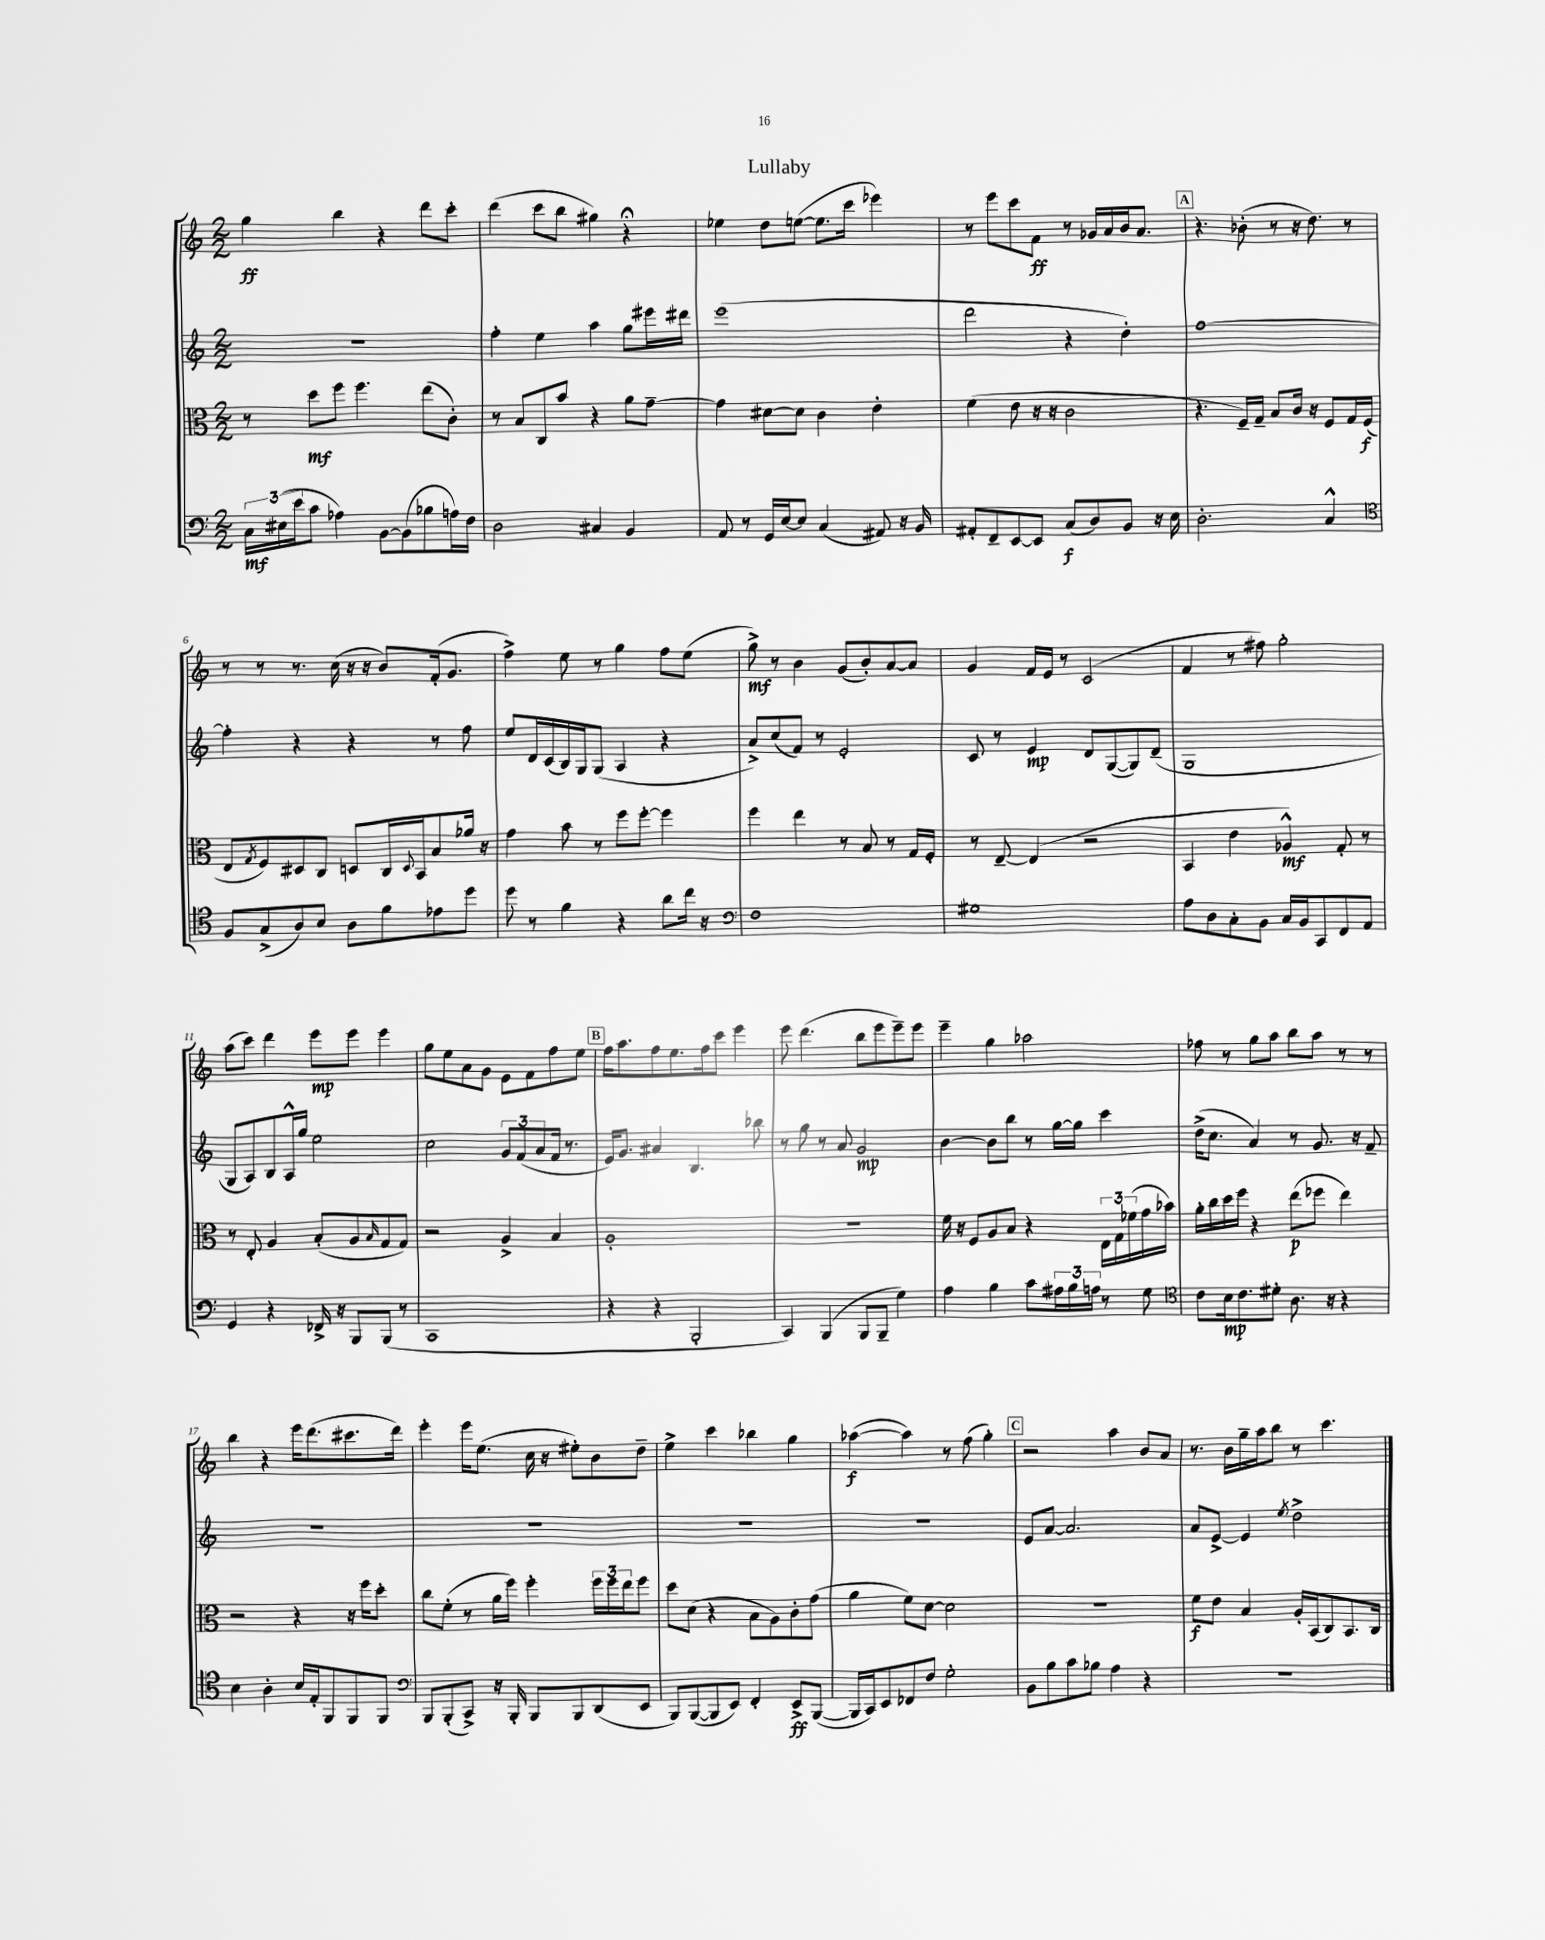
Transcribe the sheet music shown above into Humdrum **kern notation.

**kern	**dynam	**kern	**dynam	**kern	**dynam	**kern	**dynam
*part4	*part4	*part3	*part3	*part2	*part2	*part1	*part1
*staff4	*staff4	*staff3	*staff3	*staff2	*staff2	*staff1	*staff1
*clefF4	*	*clefC3	*	*clefG2	*	*clefG2	*
*k[]	*	*k[]	*	*k[]	*	*k[]	*
*M2/2	*	*M2/2	*	*M2/2	*	*M2/2	*
=1	=1	=1	=1	=1	=1	=1	=1
24C\LL	mf	8r	.	1r	.	4gg\	ff
(24E#X\	.	.	.	.	.	.	.
24e\J	.	.	.	.	.	.	.
8c\J	.	8dd\L	mf	.	.	.	.
4A-X\)	.	8ff\J	.	.	.	4bb\	.
.	.	4.ff\	.	.	.	.	.
[8BB\L	.	.	.	.	.	4r	.
(8BB\]	.	.	.	.	.	.	.
8B-X\	.	(8ee\L	.	.	.	8ddd\L	.
16An\L)	.	8c'\J)	.	.	.	8ccc'\J	.
16F\JJ	.	.	.	.	.	.	.
=2	=2	=2	=2	=2	=2	=2	=2
2D\	.	8r	.	4ff'\	.	(4ddd\	.
.	.	8B/L	.	.	.	.	.
.	.	8C/	.	4ee\	.	8ccc\L	.
.	.	8b/J	.	.	.	8bb\J	.
4C#X/	.	4r	.	4aa\	.	4gg#X\)	.
4BB/	.	8a\L	.	8gg\L	.	4r;<	.
.	.	[8g~\J	.	16eee#X\L	.	.	.
.	.	.	.	16ddd#X\JJ	.	.	.
=3	=3	=3	=3	=3	=3	=3	=3
8AA/	.	4g\]	.	(1eee	.	4ee-X\	.
8r	.	.	.	.	.	.	.
16GG/LL	.	[8d#X\L	.	.	.	8dd\L	.
[16E/J	.	.	.	.	.	.	.
8E/J]	.	8d#\J]	.	.	.	([8een\J	.
(4C/	.	4c\	.	.	.	8.ee\L]	.
.	.	.	.	.	.	16ccc\Jk	.
8AA#X/)	.	4e'\	.	.	.	4eee-X\)	.
16r	.	.	.	.	.	.	.
16BB/	.	.	.	.	.	.	.
=4	=4	=4	=4	=4	=4	=4	=4
8AA#X'/L	.	(4f\	.	2ddd\	.	8r	.
8FF~/	.	.	.	.	.	8eee\L	.
[8EE/	.	8e\	.	.	.	8ccc\	.
8EE/J]	.	16r	.	.	.	8f\J	ff
.	.	16r	.	.	.	.	.
(8C/L	f	2c\	.	4r	.	8r	.
8D/)	.	.	.	.	.	16g-X/LL	.
.	.	.	.	.	.	16a/	.
8BB/J	.	.	.	4dd'\)	.	16b/J	.
.	.	.	.	.	.	8.a/J	.
16r	.	.	.	.	.	.	.
16E\	.	.	.	.	.	.	.
!!LO:REH:place=s1:t=A
=5	=5	=5	=5	=5	=5	=5	=5
2.D'\	.	4.r	.	[1ff	.	4.r	.
.	.	16F~/LL)	.	.	.	(8b-X'\	.
.	.	16G~/JJ	.	.	.	.	.
.	.	8B/L	.	.	.	8r	.
.	.	16c/Jk	.	.	.	16r	.
.	.	16r	.	.	.	8.dd\)	.
4C^^/	.	8F/L	.	.	.	.	.
.	.	16G/L	.	.	.	8r	.
.	.	(16F/JJ	f	.	.	.	.
!!LO:LB:g=z
=6	=6	=6	=6	=6	=6	=6	=6
*clefC4	*	*	*	*	*	*	*
8F/L	.	8E/L	.	4ff'\]	.	8r	.
.	.	8qG/	.	.	.	.	.
(8G^/	.	8F/)	.	.	.	8r	.
8A/)	.	8D#X/	.	4r	.	8.r	.
8B/J	.	8C/J	.	.	.	.	.
.	.	.	.	.	.	(16cc\	.
8A\L	.	8Dn/L	.	4r	.	16r	.
.	.	.	.	.	.	16r	.
8f\	.	16C/L	.	.	.	8b/L)	.
.	.	8qqD/	.	.	.	.	.
.	.	16BB/J	.	.	.	.	.
8e-X\	.	8B/	.	8r	.	(16f'/k	.
.	.	.	.	.	.	8.g/J	.
8dd\J	.	16a-X/Jk	.	8ff\	.	.	.
.	.	16r	.	.	.	.	.
=7	=7	=7	=7	=7	=7	=7	=7
8dd\	.	4g\	.	8ee/L	.	4ff^\)	.
8r	.	.	.	16d/L	.	.	.
.	.	.	.	(16c/	.	.	.
4f\	.	8b\	.	16B/)	.	8ee\	.
.	.	.	.	16G/J	.	.	.
.	.	8r	.	(8G/J	.	8r	.
4r	.	8ff\L	.	4A/	.	4gg\	.
.	.	[8ff'\J	.	.	.	.	.
8a\L	.	4ff\]	.	4r	.	8ff\L	.
16cc\Jk	.	.	.	.	.	(8ee\J	.
16r	.	.	.	.	.	.	.
=8	=8	=8	=8	=8	=8	=8	=8
*clefF4	*	*	*	*	*	*	*
1F	.	4ff\	.	8a^/L)	.	8gg^\)	mf
.	.	.	.	(8cc/	.	8r	.
.	.	4ee\	.	8f/J)	.	4b\	.
.	.	.	.	8r	.	.	.
.	.	8r	.	2e'/	.	(8g/L	.
.	.	8B/	.	.	.	8b'/)	.
.	.	8r	.	.	.	[8a/	.
.	.	16G/LL	.	.	.	8a/J]	.
.	.	16F'/JJ	.	.	.	.	.
=9	=9	=9	=9	=9	=9	=9	=9
1G#X	.	8r	.	8c/	.	4g/	.
.	.	[8E~/	.	8r	.	.	.
.	.	(4E/]	.	4e/	mp	16f/LL	.
.	.	.	.	.	.	16e/JJ	.
.	.	.	.	.	.	8r	.
.	.	2r	.	8d/L	.	(2c/	.
.	.	.	.	([8G/	.	.	.
.	.	.	.	8G/])	.	.	.
.	.	.	.	(8d~/J	.	.	.
=10	=10	=10	=10	=10	=10	=10	=10
8A\L	.	4BB/	.	1G	.	4f/	.
8D\	.	.	.	.	.	.	.
8C'\	.	4e\	.	.	.	8r	.
8BB\J	.	.	.	.	.	8ff#X\)	.
16C/LL	.	4A-X^^/)	mf	.	.	2gg'\	.
16BB/J	.	.	.	.	.	.	.
8CC/	.	.	.	.	.	.	.
8FF/	.	8G'/	.	.	.	.	.
8AA/J	.	8r	.	.	.	.	.
!!LO:LB:g=z
=11	=11	=11	=11	=11	=11	=11	=11
4GG/	.	8r	.	8G/L	.	(8aa\L	.
.	.	8E'/	.	8A/)	.	8ccc\J)	.
4r	.	4A/	.	8B/	.	4ddd\	.
.	.	.	.	16A^^/L	.	.	.
.	.	.	.	16gg/JJ	.	.	.
16FF-X^/	.	(8B'/L	.	2ee\	.	8eee\L	mp
16r	.	.	.	.	.	.	.
8BBB/L	.	8A/	.	.	.	8eee\J	.
.	.	16qqB/	.	.	.	.	.
(8BBB/J	.	8G/	.	.	.	4eee\	.
8r	.	8G/J)	.	.	.	.	.
=12	=12	=12	=12	=12	=12	=12	=12
1CC	.	2r	.	2cc\	.	8gg\L	.
.	.	.	.	.	.	8ee\	.
.	.	.	.	.	.	8a\	.
.	.	.	.	.	.	8g\J	.
.	.	4A^/	.	12g/L	.	8e\L	.
.	.	.	.	(12f/	.	.	.
.	.	.	.	.	.	8f\	.
.	.	.	.	12a/	.	.	.
.	.	4B/	.	16f/Jk	.	8ff\	.
.	.	.	.	8.r	.	.	.
.	.	.	.	.	.	8ee\J	.
!!LO:REH:place=s1:t=B
=13	=13	=13	=13	=13	=13	=13	=13
4r	.	1A'	.	16e/KL)	.	16ff\KL	.
.	.	.	.	8.g/J	.	8.aa\	.
4r	.	.	.	4a#X/	.	8ff\	.
.	.	.	.	.	.	8.ee\	.
2BBB'/	.	.	.	4.B/	.	.	.
.	.	.	.	.	.	16ff\k	.
.	.	.	.	.	.	8ccc\J	.
.	.	.	.	.	.	4eee\	.
.	.	.	.	8bb-X\	.	.	.
=14	=14	=14	=14	=14	=14	=14	=14
4CC/)	.	1r	.	8r	.	8eee\	.
.	.	.	.	8gg\	.	(4.ddd\	.
(4BBB/	.	.	.	8r	.	.	.
.	.	.	.	8a/	.	.	.
8BBB/L	.	.	.	2g/	mp	8bb\L	.
8BBB~/J	.	.	.	.	.	8eee\	.
4G\)	.	.	.	.	.	8eee~\)	.
.	.	.	.	.	.	8eee\J	.
=15	=15	=15	=15	=15	=15	=15	=15
4A\	.	16f\	.	[4b\	.	4eee~\	.
.	.	16r	.	.	.	.	.
.	.	8F/L	.	.	.	.	.
4B\	.	8A/	.	8b\L]	.	4gg\	.
.	.	8B/J	.	8bb\J	.	.	.
8c\L	.	4r	.	8r	.	2aa-X\	.
24A#X\L	.	.	.	[16gg\LL	.	.	.
24B\	.	.	.	.	.	.	.
.	.	.	.	16gg\JJ]	.	.	.
24An\JJ	.	.	.	.	.	.	.
8r	.	24E\LL	.	4ccc\	.	.	.
.	.	24G\	.	.	.	.	.
.	.	(24f-X\	.	.	.	.	.
8G\	.	16g\	.	.	.	.	.
.	.	16b-X\JJ)	.	.	.	.	.
=16	=16	=16	=16	=16	=16	=16	=16
*clefC4	*	*	*	*	*	*	*
8c\L	.	16a'\LL	.	(16dd^\KL	.	8ff-X\	.
.	.	16cc\	.	8.cc\J	.	.	.
16B\k	mp	16dd\	.	.	.	8r	.
8.c\	.	16ff\JJ	.	.	.	.	.
.	.	4r	.	4a/)	.	8gg\L	.
8d#X'\J	.	.	.	.	.	8aa\J	.
8.A\	.	(8ee\L	p	8r	.	8bb\L	.
.	.	8ff-X\J	.	8.g/	.	8aa\J	.
16r	.	.	.	.	.	.	.
4r	.	4ee\)	.	.	.	8r	.
.	.	.	.	16r	.	.	.
.	.	.	.	8f~/	.	8r	.
!!LO:LB:g=z
=17	=17	=17	=17	=17	=17	=17	=17
4B\	.	2r	.	1r	.	4bb\	.
4A'\	.	.	.	.	.	4r	.
16B/LL	.	4r	.	.	.	16eee\KL	.
16E'/J	.	.	.	.	.	(8.ddd\	.
8FF/	.	.	.	.	.	.	.
8FF/	.	16r	.	.	.	8.ccc#X\	.
.	.	16ff\KL	.	.	.	.	.
8FF/J	.	8dd'\J	.	.	.	.	.
.	.	.	.	.	.	16ddd\Jk)	.
=18	=18	=18	=18	=18	=18	=18	=18
*clefF4	*	*	*	*	*	*	*
8BBB/L	.	8cc\L	.	1r	.	4eee'\	.
(8BBB'/	.	(8f'\J	.	.	.	.	.
8CC^/J)	.	8r	.	.	.	16eee\KL	.
.	.	.	.	.	.	(8.ee\J	.
16r	.	16a\LL	.	.	.	.	.
16BBB'/	.	16ff\JJ)	.	.	.	.	.
8BBB/L	.	4ff'\	.	.	.	16cc\	.
.	.	.	.	.	.	16r	.
8BBB/	.	.	.	.	.	8ee#X'\L)	.
(8DD/	.	24ff\LL	.	.	.	8b\	.
.	.	24ff\	.	.	.	.	.
.	.	24ee\J	.	.	.	.	.
8EE/J	.	8ff\J	.	.	.	8dd~\J	.
=19	=19	=19	=19	=19	=19	=19	=19
8BBB/L)	.	8dd\L	.	1r	.	4ee^\	.
([8BBB/	.	(8d\J	.	.	.	.	.
8BBB/]	.	4r	.	.	.	4ccc\	.
8EE/J)	.	.	.	.	.	.	.
4FF'/	.	8B\L	.	.	.	4bb-X\	.
.	.	8A\)	.	.	.	.	.
8EE^/L	ff	8c'\	.	.	.	4gg\	.
([8BBB/J	.	(8g\J	.	.	.	.	.
=20	=20	=20	=20	=20	=20	=20	=20
16BBB/LL]	.	4a\	.	1r	.	([4aa-X\	f
16CC/J)	.	.	.	.	.	.	.
8EE/	.	.	.	.	.	.	.
8FF-X/	.	8f\L)	.	.	.	4aa-\])	.
8F/J	.	[8d\J	.	.	.	.	.
2G'\	.	2d\]	.	.	.	8r	.
.	.	.	.	.	.	(8ff\	.
.	.	.	.	.	.	4gg'\)	.
!!LO:REH:place=s1:t=C
=21	=21	=21	=21	=21	=21	=21	=21
8BB\L	.	1r	.	8e/L	.	2r	.
8B\	.	.	.	[8a/J	.	.	.
8c\	.	.	.	2.a/]	.	.	.
8B-X\J	.	.	.	.	.	.	.
4A\	.	.	.	.	.	4aa\	.
4r	.	.	.	.	.	8b/L	.
.	.	.	.	.	.	8a/J	.
=22	=22	=22	=22	=22	=22	=22	=22
1r	.	8f\L	f	8a/L	.	8.r	.
.	.	8e\J	.	[8e^/J	.	.	.
.	.	.	.	.	.	16b\LL	.
.	.	4B/	.	4e/]	.	16gg~\	.
.	.	.	.	.	.	16aa\J	.
.	.	.	.	.	.	8bb\J	.
.	.	.	.	8qee/	.	.	.
.	.	16A'/LL	.	2dd^\	.	8r	.
.	.	(16BB/J	.	.	.	.	.
.	.	8C/)	.	.	.	4.ccc\	.
.	.	8.BB/	.	.	.	.	.
.	.	16C/Jk	.	.	.	.	.
==	==	==	==	==	==	==	==
*-	*-	*-	*-	*-	*-	*-	*-
